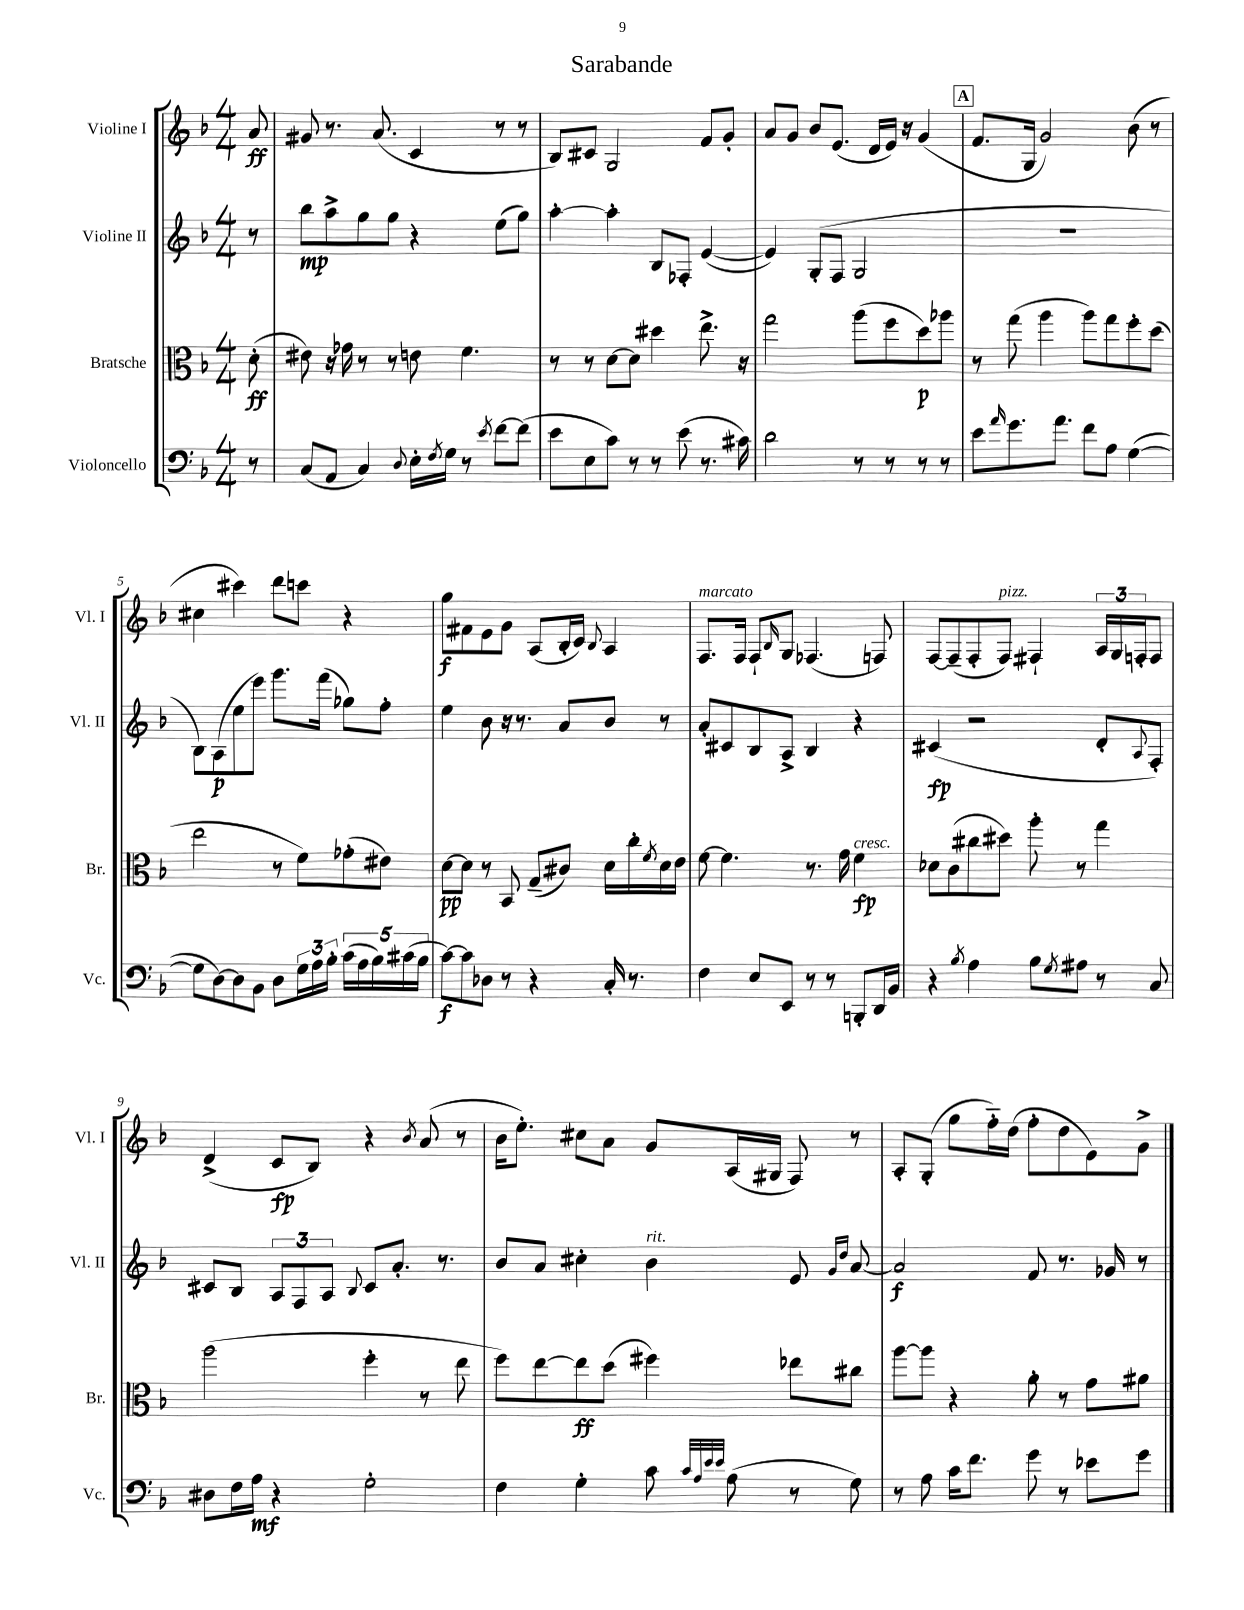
\header { title = "Sarabande" }
<<
\new StaffGroup <<
\new Staff = "s0" \with { instrumentName = "Violine I" shortInstrumentName = "Vl. I" } {
    \clef treble \key f \major \numericTimeSignature \time 4/4 \partial 8
    a'8\ff |
    gis'8 r8. a'8.( c'4 r8 r8 |
    bes8) cis'8 g2 f'8 g'8-. |
    a'8 g'8 bes'8 e'8.( d'16 e'16) r16 g'4( |
    \mark \markup { \box "A" } f'8. g16 g'2) bes'8( r8 |
    cis''4 cis'''4) d'''8 c'''8 r4 |
    g''8\f fis'8 e'8 g'8 a8( bes16-. c'16) \appoggiatura { bes8 } a4 |
    f8.^\markup { \italic "marcato" } f16 f8-! \grace { bes16 } g8 fes4.( f8) |
    f8~ f8--( f8-. f8^\markup { \italic "pizz." }) fis4-! \tuplet 3/2 { a16 g16 f16-. } f8 |
    d'4->( c'8\fp bes8) r4 \acciaccatura { bes'8 } a'8( r8 |
    bes'16 e''8.-.) cis''8 a'8 g'8 a16( gis16 f8) r8 |
    a8-. g8-.( g''8 f''16-_) d''16( f''8-. d''8 e'8) g'8-> \bar "|." |
}
\new Staff = "s1" \with { instrumentName = "Violine II" shortInstrumentName = "Vl. II" } {
    \clef treble \key f \major \numericTimeSignature \time 4/4 \partial 8
    r8 |
    bes''8\mp a''8-> g''8 g''8 r4 e''8( g''8) |
    a''4~-. a''4-. bes8 fes8-. e'4~( |
    e'4) g8-.( f8 g2 |
    \mark \markup { \box "A" } R1 |
    bes8) a8\p( e''8 e'''8) g'''8. f'''16( ges''8) f''8-. |
    e''4 bes'8 r16 r8. a'8 bes'8 r8 |
    a'8-. cis'8 bes8 a8-> bes4 r4 |
    cis'4\fp( r2 d'8-. \appoggiatura { a8 } f8-.) |
    cis'8 bes8 \tuplet 3/2 { a8 f8 a8 } \appoggiatura { bes8 } cis'8 a'8.-. r8. |
    bes'8 a'8 cis''4-. bes'4^\markup { \italic "rit." } e'8 \grace { g'16 d''16 } a'8~ |
    a'2\f f'8 r8. ges'16 r8 \bar "|." |
}
\new Staff = "s2" \with { instrumentName = "Bratsche" shortInstrumentName = "Br." } {
    \clef alto \key f \major \numericTimeSignature \time 4/4 \partial 8
    d'8-.\ff( |
    eis'8) r16 ges'16 r8 r8 e'8 f'4. |
    r8 r8 d'8~ d'8 dis''4 e''8.-> r16 |
    g''2 a''8( f''8 d''8\p) aes''8 |
    \mark \markup { \box "A" } r8 g''8( a''4 a''8) g''8 f''8-. d''8( |
    e''2 r8 f'8) ges'8-.( eis'8) |
    d'8~\pp d'8 r8 bes,8 g8--( cis'8) d'16 c''16-. \acciaccatura { f'8 } d'16 e'16 |
    f'8~ f'4. r8. g'16 f'4\fp^\markup { \italic "cresc." } |
    des'8 c'8( cis''8 dis''8) a''8-. r8 g''4 |
    a''2( f''4-. r8 e''8 |
    f''8) e''8~ e''8\ff d''8( fis''4) ees''8 cis''8 |
    a''8~ a''8 r4 a'8-. r8 g'8 ais'8 \bar "|." |
}
\new Staff = "s3" \with { instrumentName = "Violoncello" shortInstrumentName = "Vc." } {
    \clef bass \key f \major \numericTimeSignature \time 4/4 \partial 8
    r8 |
    c8( a,8 c4) \appoggiatura { d8 } e16-. \acciaccatura { f8 } g16 r8 \acciaccatura { e'8 } f'8~ f'8( |
    e'8 e8 c'8) r8 r8 e'8( r8. cis'16) |
    d'2 r8 r8 r8 r8 |
    \mark \markup { \box "A" } e'8 \grace { a'16 } g'8. a'8. f'8 a8 g4~( |
    g8 d8~) d8 bes,8 d8 \tuplet 3/2 { g16 a16 bes16-. } \tuplet 5/4 { c'16( a16 bes16) cis'16( bes16 } |
    c'8~\f) c'8 des8 r8 r4 c16-. r8. |
    f4 e8 e,8 r8 r8 b,,8-. d,16 bes,16 |
    r4 \acciaccatura { bes8 } a4 bes8 \acciaccatura { g8 } ais8 r8 c8 |
    dis8 f16 a16\mf r4 g2-. |
    f4 g4-. c'8 \grace { c'32 a32 e'32 e'32 } a8( r8 g8) |
    r8 a8 c'16 f'8. g'8 r8 ees'8 g'8 \bar "|." |
}
>>
>>
